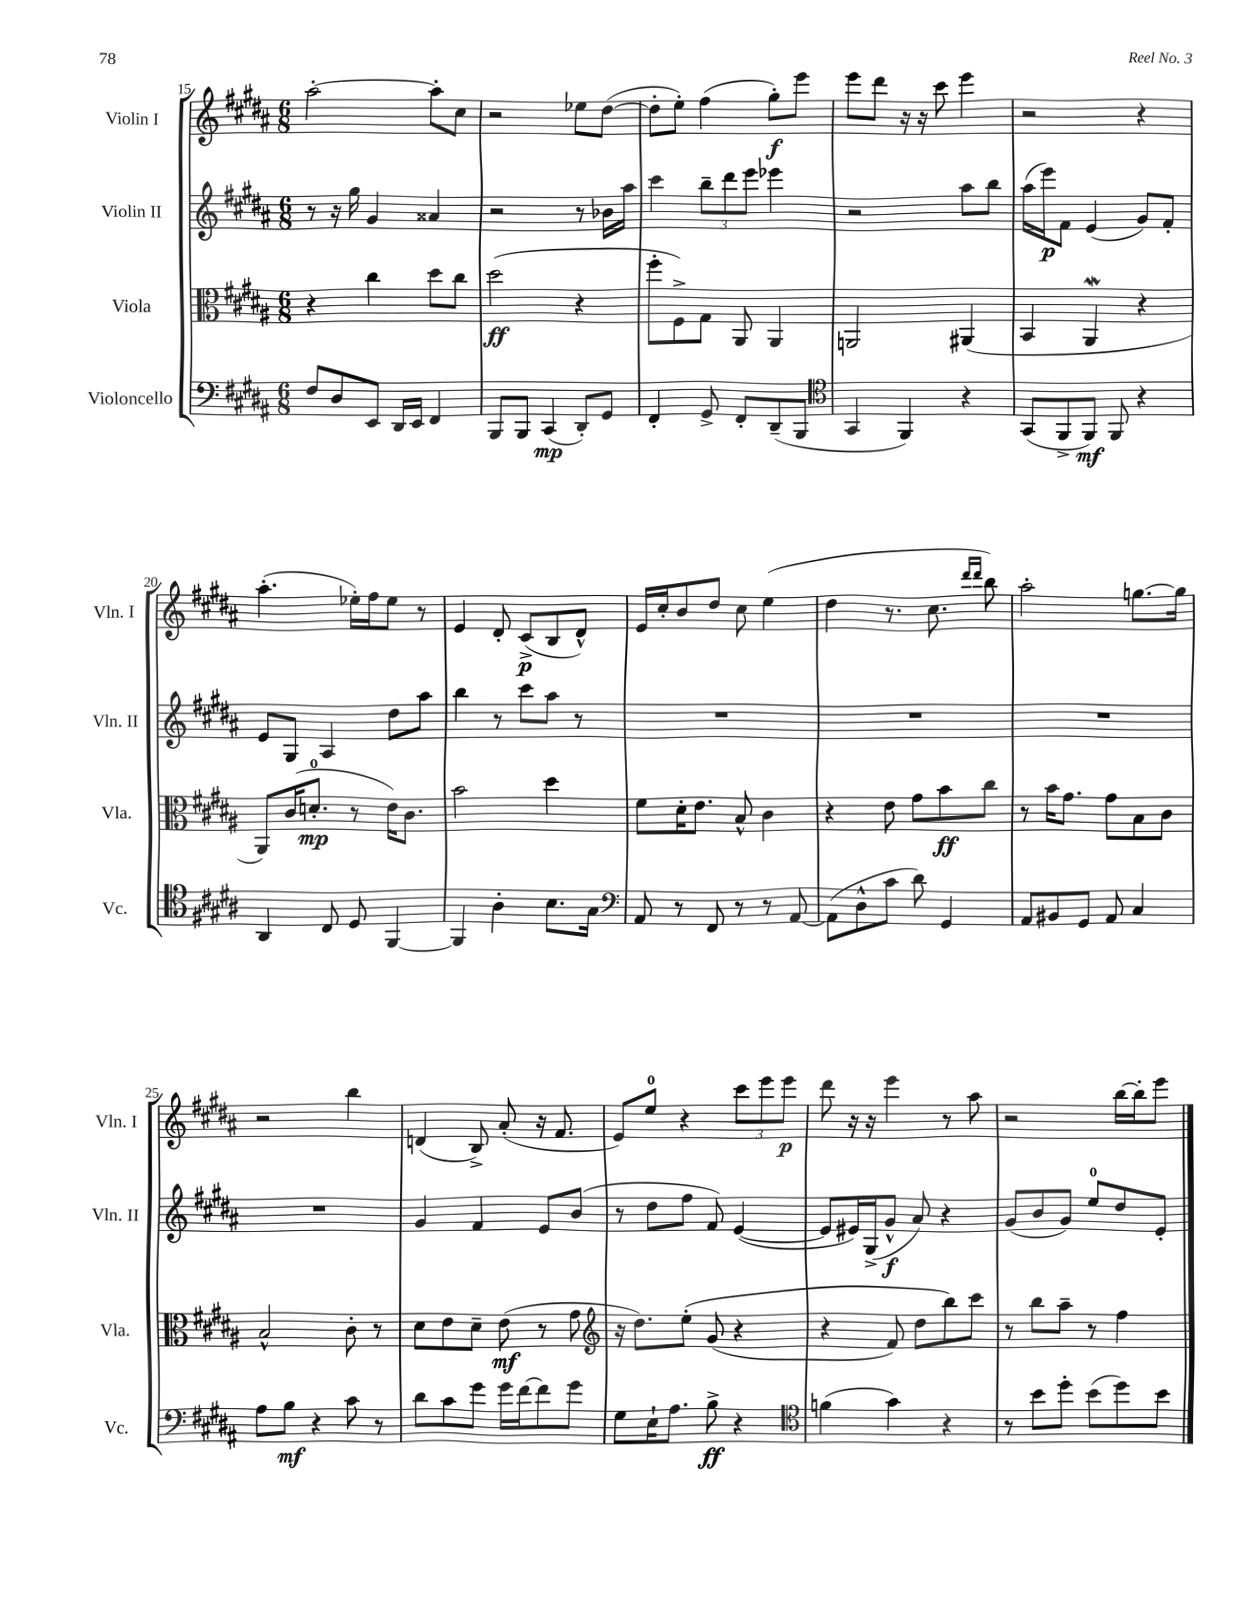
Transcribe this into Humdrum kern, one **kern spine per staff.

**kern	**dynam	**kern	**dynam	**kern	**dynam	**kern	**dynam
*part4	*part4	*part3	*part3	*part2	*part2	*part1	*part1
*staff4	*staff4	*staff3	*staff3	*staff2	*staff2	*staff1	*staff1
*I"Violoncello	*	*I"Viola	*	*I"Violin II	*	*I"Violin I	*
*I'Vc.	*	*I'Vla.	*	*I'Vln. II	*	*I'Vln. I	*
*clefF4	*	*clefC3	*	*clefG2	*	*clefG2	*
*k[f#c#g#d#a#]	*	*k[f#c#g#d#a#]	*	*k[f#c#g#d#a#]	*	*k[f#c#g#d#a#]	*
*M6/8	*	*M6/8	*	*M6/8	*	*M6/8	*
=15	=15	=15	=15	=15	=15	=15	=15
8F#/L	.	4r	.	8r	.	[2aa#'\	.
8D#/	.	.	.	16r	.	.	.
.	.	.	.	16gg#\	.	.	.
8EE/J	.	4cc#\	.	4g#/	.	.	.
16DD#/LL	.	.	.	.	.	.	.
16EE/JJ	.	.	.	.	.	.	.
4FF#/	.	8dd#\L	.	4a##X/	.	8aa#'\L]	.
.	.	8cc#\J	.	.	.	8cc#\J	.
=16	=16	=16	=16	=16	=16	=16	=16
8BBB/L	.	(2dd#\	ff	2r	.	2r	.
8BBB/J	.	.	.	.	.	.	.
(4CC#/	mp	.	.	.	.	.	.
8DD#'/L)	.	4r	.	8r	.	8ee-X\L	.
8GG#/J	.	.	.	16b-X\LL	.	([8dd#\J	.
.	.	.	.	16aa#\JJ	.	.	.
=17	=17	=17	=17	=17	=17	=17	=17
4FF#'/	.	8ff#'\L	.	4ccc#\	.	8dd#'\L]	.
.	.	8F#^\)	.	.	.	8ee'\J)	.
8GG#^/	.	8G#\J	.	12bb~\L	.	(4ff#\	.
.	.	.	.	12ddd#\	.	.	.
8FF#'/L	.	8AA#/	.	.	.	.	.
.	.	.	.	12eee\J	.	.	.
(8DD#~/	.	4AA#/	.	4eee-X\	.	8gg#'\L)	f
8BBB/J	.	.	.	.	.	8eee\J	.
=18	=18	=18	=18	=18	=18	=18	=18
*clefC4	*	*	*	*	*	*	*
4GG#/	.	2AAn/	.	2r	.	8eee\L	.
.	.	.	.	.	.	8ddd#\J	.
4FF#/)	.	.	.	.	.	16r	.
.	.	.	.	.	.	16r	.
.	.	.	.	.	.	8ccc#\	.
4r	.	(4AA#X/	.	8aa#\L	.	4eee\	.
.	.	.	.	8bb\J	.	.	.
=19	=19	=19	=19	=19	=19	=19	=19
(8GG#/L	.	4BB/	.	(16aa#\LL	.	2r	.
.	.	.	.	16eee\J)	p	.	.
8FF#^/	.	.	.	8f#\J	.	.	.
8FF#/J)	mf	4AA#W/	.	(4e/	.	.	.
8FF#/	.	.	.	.	.	.	.
4r	.	4r	.	8g#/L)	.	4r	.
.	.	.	.	8f#'/J	.	.	.
!!LO:LB:g=z
=20	=20	=20	=20	=20	=20	=20	=20
4AA#/	.	8AA#/L)	.	8e/L	.	(4.aa#'\	.
.	.	(16c#/K	.	8G#/J	.	.	.
.	.	8.dn'/J	mp	.	.	.	.
8C#/	.	.	.	4A#/	.	.	.
8D#/	.	8r	.	.	.	16ee-X'\LL)	.
.	.	.	.	.	.	16ff#\J	.
[4FF#/	.	16e\KL)	.	8dd#\L	.	8ee-\J	.
.	.	8.c#\J	.	.	.	.	.
.	.	.	.	8aa#\J	.	8r	.
=21	=21	=21	=21	=21	=21	=21	=21
4FF#/]	.	2b\	.	4bb\	.	4e/	.
4A#'\	.	.	.	8r	.	8d#'/	.
.	.	.	.	8ccc#\L	.	(8c#^/L	p
8.B\L	.	4dd#\	.	8aa#\J	.	8B/	.
.	.	.	.	8r	.	8d#^^/J)	.
16G#\Jk	.	.	.	.	.	.	.
=22	=22	=22	=22	=22	=22	=22	=22
*clefF4	*	*	*	*	*	*	*
8AA#/	.	8f#\L	.	2.r	.	16e/LL	.
.	.	.	.	.	.	16cc#'/J	.
8r	.	16d#'\K	.	.	.	8b/	.
.	.	8.e\J	.	.	.	.	.
8FF#/	.	.	.	.	.	8dd#/J	.
8r	.	8B^^/	.	.	.	8cc#\	.
8r	.	4c#\	.	.	.	(4ee\	.
[8AA#/	.	.	.	.	.	.	.
=23	=23	=23	=23	=23	=23	=23	=23
(8AA#\L]	.	4r	.	2.r	.	4dd#\	.
8D#^^\	.	.	.	.	.	.	.
8c#\J	.	8e\	.	.	.	8.r	.
8d#\)	.	8g#\L	.	.	.	.	.
.	.	.	.	.	.	8.cc#\	.
4GG#/	.	8b\	ff	.	.	.	.
.	.	.	.	.	.	16qqddd#/LL	.
.	.	.	.	.	.	16qqddd#/JJ	.
.	.	8cc#\J	.	.	.	8bb\)	.
=24	=24	=24	=24	=24	=24	=24	=24
8AA#/L	.	8r	.	2.r	.	2aa#'\	.
8BB#X/	.	16b\KL	.	.	.	.	.
.	.	8.g#\J	.	.	.	.	.
8GG#/J	.	.	.	.	.	.	.
8AA#/	.	8g#\L	.	.	.	.	.
4C#/	.	8B\	.	.	.	[8.ggn\L	.
.	.	8c#\J	.	.	.	.	.
.	.	.	.	.	.	16gg\Jk]	.
!!LO:LB:g=z
=25	=25	=25	=25	=25	=25	=25	=25
8A#\L	.	2B^^/	.	2.r	.	2r	.
8B\J	mf	.	.	.	.	.	.
4r	.	.	.	.	.	.	.
8c#\	.	8c#'\	.	.	.	4bb\	.
8r	.	8r	.	.	.	.	.
=26	=26	=26	=26	=26	=26	=26	=26
8d#\L	.	8d#\L	.	4g#/	.	(4dn/	.
8c#\	.	8e\	.	.	.	.	.
8g#\J	.	8d#~\J	.	4f#/	.	8B^/)	.
16g#\LL	.	(8e\	mf	.	.	(8a#'/	.
[16f#\J	.	.	.	.	.	.	.
8f#\]	.	8r	.	8e/L	.	16r	.
.	.	.	.	.	.	8.f#/	.
8g#\J	.	8g#\	.	(8b/J	.	.	.
=27	=27	=27	=27	=27	=27	=27	=27
*	*	*clefG2	*	*	*	*	*
8G#\L	.	16r	.	8r	.	8e/L)	.
.	.	8.dd#\L)	.	.	.	.	.
16E`\K	.	.	.	8dd#\L	.	8ee/J	.
8.A#\J	.	.	.	.	.	.	.
.	.	(8ee'\J	.	8ff#\J	.	4r	.
8B^\	ff	(8g#/	.	8f#/)	.	.	.
4r	.	4r	.	([4e/	.	12ccc#\L	.
.	.	.	.	.	.	12eee\	.
.	.	.	.	.	.	12eee\J	p
=28	=28	=28	=28	=28	=28	=28	=28
*clefC4	*	*	*	*	*	*	*
(4fn\	.	4r	.	8e/L]	.	8ddd#\	.
.	.	.	.	16e#X/L)	.	16r	.
.	.	.	.	(16G#^/J	.	16r	.
4g#\)	.	8f#/)	.	8g#^^/J	f	4eee\	.
.	.	8dd#\L	.	8a#/)	.	.	.
4r	.	8bb\)	.	4r	.	8r	.
.	.	8ccc#\J	.	.	.	8aa#\	.
=29	=29	=29	=29	=29	=29	=29	=29
8r	.	8r	.	(8g#/L	.	2r	.
8b\L	.	8bb\L	.	8b/	.	.	.
8dd#'\J	.	8aa#~\J	.	8g#/J)	.	.	.
(8b\L	.	8r	.	8ee/L	.	.	.
8dd#\)	.	4ff#\	.	8dd#/	.	[16bb\LL	.
.	.	.	.	.	.	16bb'\J]	.
8b\J	.	.	.	8e'/J	.	8eee\J	.
==	==	==	==	==	==	==	==
*-	*-	*-	*-	*-	*-	*-	*-
